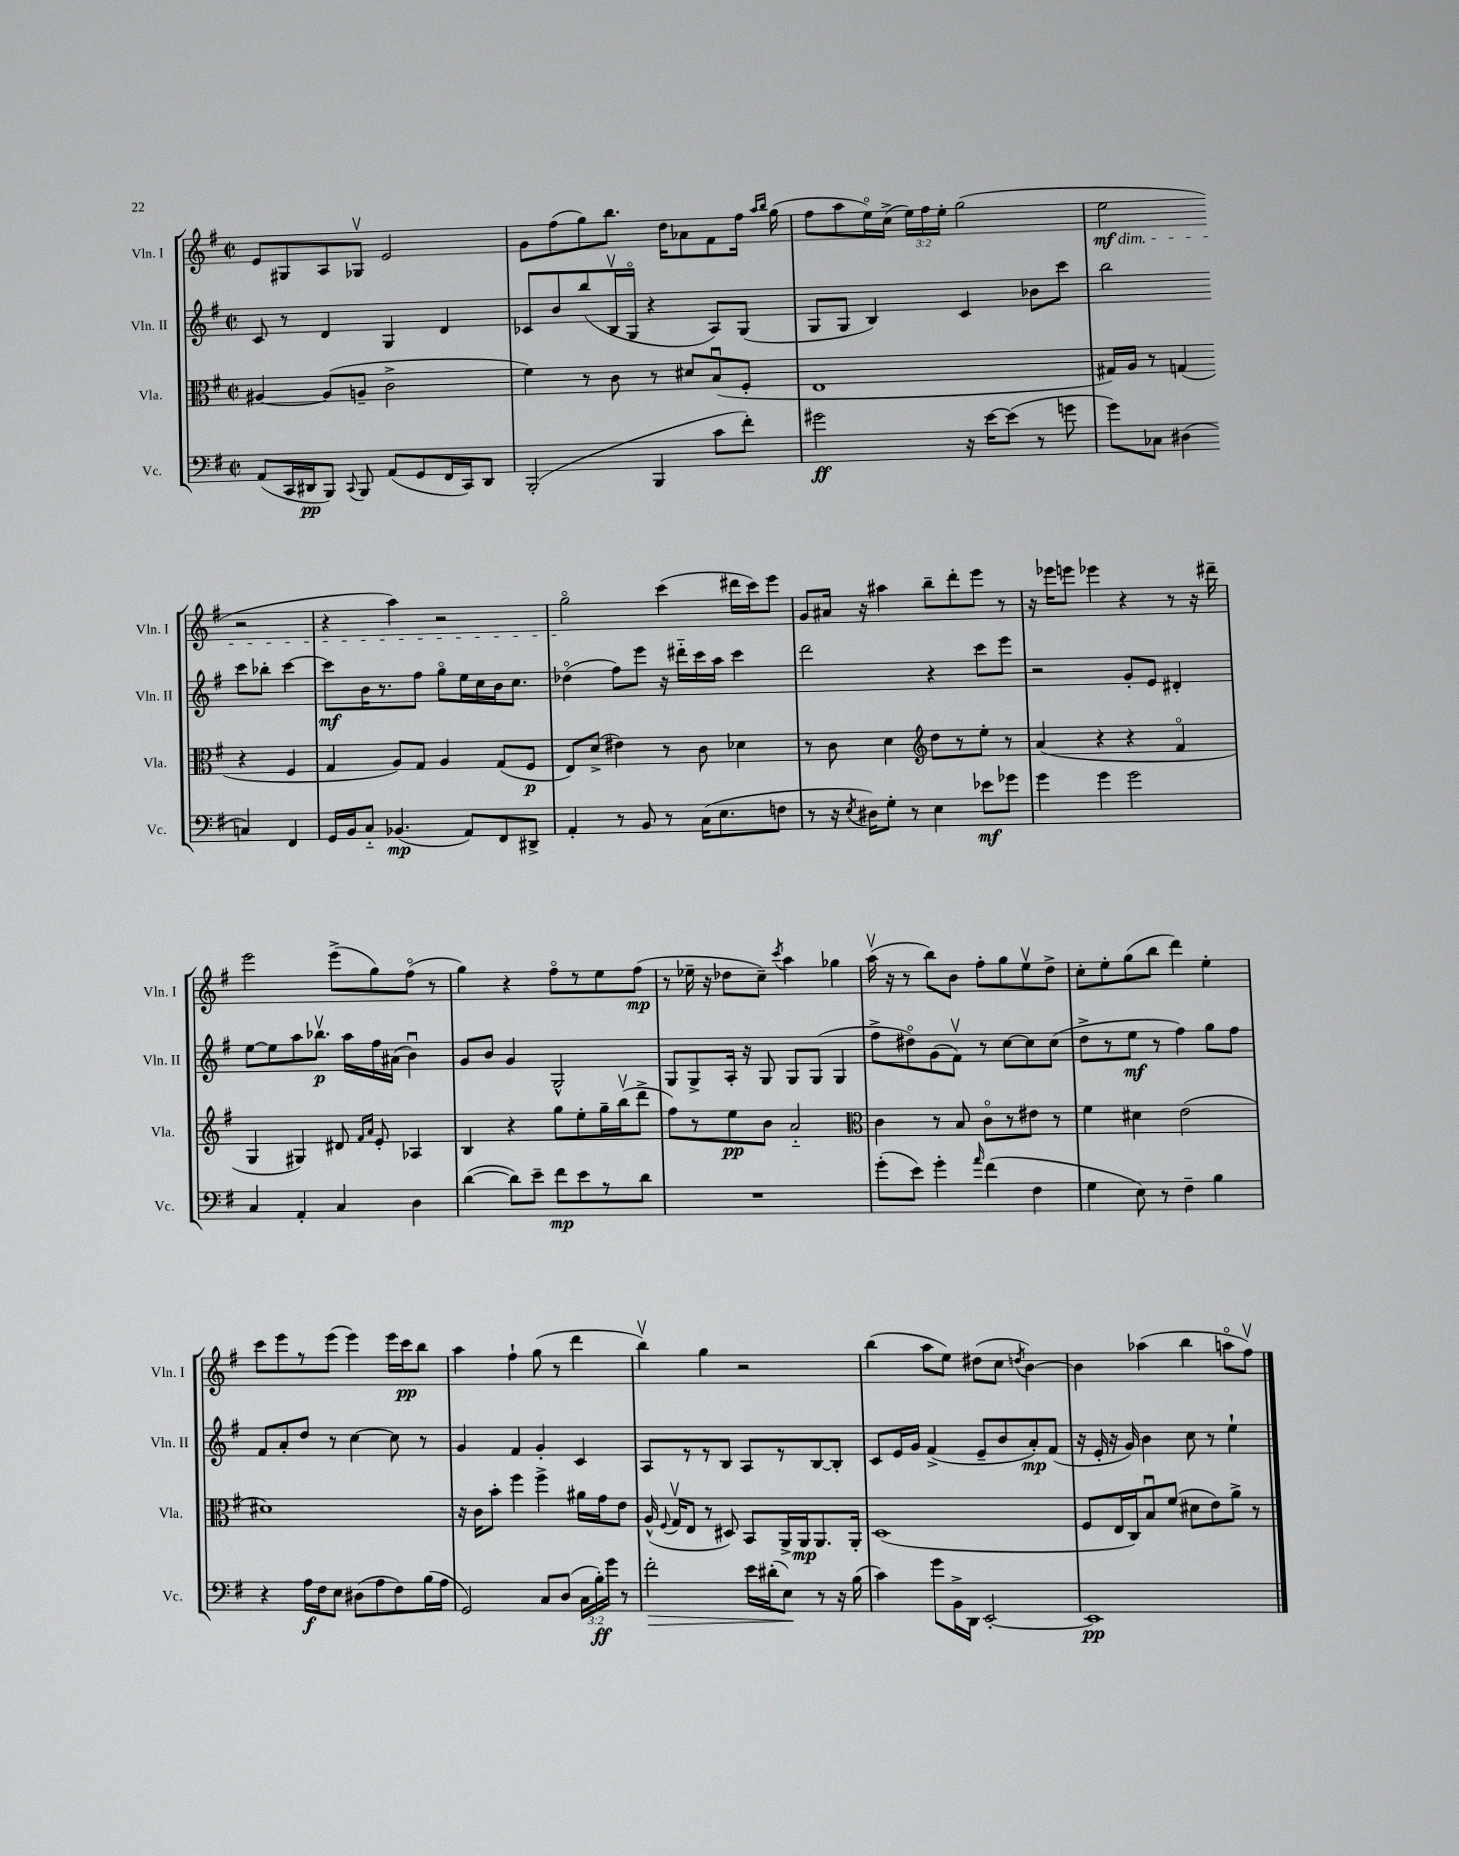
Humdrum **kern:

**kern	**dynam	**kern	**dynam	**kern	**dynam	**kern	**dynam
*part4	*part4	*part3	*part3	*part2	*part2	*part1	*part1
*staff4	*staff4	*staff3	*staff3	*staff2	*staff2	*staff1	*staff1
*I"Vc.	*	*I"Vla.	*	*I"Vln. II	*	*I"Vln. I	*
*I'Vc.	*	*I'Vla.	*	*I'Vln. II	*	*I'Vln. I	*
*clefF4	*	*clefC3	*	*clefG2	*	*clefG2	*
*k[f#]	*	*k[f#]	*	*k[f#]	*	*k[f#]	*
*M2/2	*	*M2/2	*	*M2/2	*	*M2/2	*
*met(c|)	*	*met(c|)	*	*met(c|)	*	*met(c|)	*
=22	=22	=22	=22	=22	=22	=22	=22
(8AA/L	.	[4A#X/	.	8c/	.	8e/L	.
16CC/L	.	.	.	8r	.	8G#X/	.
16DD#X/J	pp	.	.	.	.	.	.
8BBB/J)	.	(8A#/L]	.	4d/	.	8A/	.
8qqCC/	.	.	.	.	.	.	.
8BBB/	.	8An~/J	.	.	.	8G-Xv/J	.
(8AA/L	.	2c^\	.	4G/	.	2e/	.
8GG/	.	.	.	.	.	.	.
16FF#/L	.	.	.	4d/	.	.	.
16CC/J)	.	.	.	.	.	.	.
8DD#/J	.	.	.	.	.	.	.
=23	=23	=23	=23	=23	=23	=23	=23
(2BBB'/	.	4f#\)	.	8c-X/L	.	8g\L	.
.	.	.	.	8b/	.	(8ff#\	.
.	.	8r	.	(8bb/	.	8gg\)	.
.	.	8c\	.	16Bv/L	.	8.bb\J	.
.	.	.	.	16G/JJ	.	.	.
4BBB/	.	8r	.	4r	.	.	.
.	.	.	.	.	.	16dd\KL	.
.	.	8d#X/L	.	.	.	8a-X\	.
8c\L	.	(8Bu/	.	8A/L)	.	8f#\	.
8f#'\J)	.	8F#'/J	.	(8G/J	.	16ff#\Jk	.
.	.	.	.	.	.	16qqaa/LL	.
.	.	.	.	.	.	16qqbb/JJ	.
.	.	.	.	.	.	(16gg\	.
=24	=24	=24	=24	=24	=24	=24	=24
2g#X\	ff	1E	.	8G/L	.	8ff#\L	.
.	.	.	.	8G/J	.	8aa\	.
.	.	.	.	4B/)	.	16ee\L)	.
.	.	.	.	.	.	(16cc^\JJ	.
.	.	.	.	.	.	24ee\LL)	.
.	.	.	.	.	.	24ff#\	.
.	.	.	.	.	.	24ee'\JJ	.
16r	.	.	.	4c/	.	(2gg\	.
[16e\KL	.	.	.	.	.	.	.
(8e\J]	.	.	.	.	.	.	.
8r	.	.	.	8b-X\L	.	.	.
8gn\	.	.	.	8ccc\J	.	.	.
=25	=25	=25	=25	=25	=25	=25	=25
!	!	!	!	!	!	!LO:TX:b:i:t=dim.	!
8g\L)	.	16G#X/LL)	.	2bb\	.	2ee\	mf
.	.	16A/JJ	.	.	.	.	.
8C-X\J	.	8r	.	.	.	.	.
(4D#X\	.	(4Gn/	.	.	.	.	.
4Cn/)	.	4r	.	8ccc\L	.	2r	.
.	.	.	.	8bb-X'\J	.	.	.
4FF#/	.	4F#/	.	[4ccc\	.	.	.
!!LO:LB:g=z
=26	=26	=26	=26	=26	=26	=26	=26
16GG/LL	.	4G/	.	8ccc\L]	mf	4r	.
16BB/J	.	.	.	.	.	.	.
8C/J	.	.	.	16b\K	.	.	.
.	.	.	.	8.r	.	.	.
(4.BB-X/	mp	8A/L)	.	.	.	4aa\)	.
.	.	8G/J	.	8ff#\J	.	.	.
.	.	4A/	.	8gg\L	.	2r	.
8AA/L)	.	.	.	16ee\L	.	.	.
.	.	.	.	16cc\	.	.	.
8FF#/	.	(8G/L	.	16b\J	.	.	.
.	.	.	.	8.cc\J	.	.	.
8DD#X^/J	.	8F#/J	p	.	.	.	.
=27	=27	=27	=27	=27	=27	=27	=27
4AA'/	.	8E/L)	.	(4dd-X\	.	2gg\	.
.	.	(8d^/J	.	.	.	.	.
8r	.	4e#X\)	.	8ff#\L)	.	.	.
8BB/	.	.	.	8eee\J	.	.	.
8r	.	8r	.	16r	.	(4ccc\	.
.	.	.	.	16ddd#X\LL	.	.	.
(16C\KL	.	8c\	.	16ccc\	.	.	.
8.E\	.	.	.	16aa\JJ	.	.	.
.	.	4d-X\	.	4ccc\	.	16ddd#X\LL	.
.	.	.	.	.	.	16ccc\J)	.
8Fn\J	.	.	.	.	.	8eee\J	.
=28	=28	=28	=28	=28	=28	=28	=28
8r	.	8r	.	2ddd\	.	8g/L	.
16r	.	8c\	.	.	.	16a#X/Jk	.
8qE/	.	.	.	.	.	.	.
16D#X\KL)	.	.	.	.	.	16r	.
8G'\J	.	4d\	.	.	.	4aa#X\	.
8r	.	.	.	.	.	.	.
*	*	*clefG2	*	*	*	*	*
4E\	.	8dd\L	.	4r	.	8bb~\L	.
.	.	8r	.	.	.	8ddd'\	.
8e-X\L	mf	8ee'\J	.	8ccc\L	.	8eee\J	.
8g-X\J	.	8r	.	8eee\J	.	8r	.
=29	=29	=29	=29	=29	=29	=29	=29
4g\	.	(4a/	.	2r	.	16r	.
.	.	.	.	.	.	16eee-X\KL	.
.	.	.	.	.	.	8eeen\J	.
4g\	.	4r	.	.	.	4eee-X\	.
2g\	.	4r	.	8g'/L	.	4r	.
.	.	.	.	8e/J	.	.	.
.	.	4f#/	.	4d#X'/	.	8r	.
.	.	.	.	.	.	16r	.
.	.	.	.	.	.	16ddd#X~\	.
!!LO:LB:g=z
=30	=30	=30	=30	=30	=30	=30	=30
4C/	.	4G/	.	[8ee\L	.	2eee\	.
.	.	.	.	8ee\]	.	.	.
4AA'/	.	4G#X/)	.	8aa\	.	.	.
.	.	.	.	8.bb-Xv\J	p	.	.
4C/	.	8d#X/	.	.	.	(8eee^\L	.
.	.	.	.	16aa\LL	.	.	.
.	.	16qqf#/LL	.	.	.	.	.
.	.	16qqa/JJ	.	.	.	.	.
.	.	8e'/	.	16ff#\	.	8gg\)	.
.	.	.	.	(16a#X\JJ	.	.	.
4D\	.	4A-X/	.	4bu\)	.	(8ff#\J	.
.	.	.	.	.	.	8r	.
=31	=31	=31	=31	=31	=31	=31	=31
([4d\	.	4B/	.	8g/L	.	4gg\)	.
.	.	.	.	8b/J	.	.	.
8d\L])	.	4r	.	4g/	.	4r	.
8e~\J	.	.	.	.	.	.	.
8f#\L	mp	8gg\L	.	2G^^/	.	8ff#\L	.
8e\	.	8ee'\	.	.	.	8r	.
8r	.	16gg~\L	.	.	.	8ee\	.
.	.	(16bbv\J	.	.	.	.	.
8d\J	.	8ddd^\J	.	.	.	(8ff#\J	mp
=32	=32	=32	=32	=32	=32	=32	=32
1r	.	8ff#\L)	.	8G/L	.	8r	.
.	.	8r	.	8G^/	.	16ee-X~\	.
.	.	.	.	.	.	16r	.
.	.	8ee\	pp	16A'/Jk	.	8dd-X\L	.
.	.	.	.	16r	.	.	.
.	.	8b\J	.	8G/	.	8cc~\J)	.
.	.	.	.	.	.	8qccc/	.
.	.	2a/	.	8G/L	.	4aa\	.
.	.	.	.	(8G/J	.	.	.
.	.	.	.	4G/	.	4gg-X\	.
=33	=33	=33	=33	=33	=33	=33	=33
*	*	*clefC3	*	*	*	*	*
(8g'\L	.	4c\	.	8ff#^\L	.	(16aav\	.
.	.	.	.	.	.	16r	.
8e\J)	.	.	.	8dd#X\)	.	8r	.
4g'\	.	8r	.	(8g\	.	8bb\L)	.
.	.	8B/	.	8f#v\J)	.	8b\J	.
16qqa/	.	.	.	.	.	.	.
(4f#\	.	8c\L	.	8r	.	8ff#'\L	.
.	.	8r	.	[8cc\L	.	8gg\	.
4F#\	.	8e#X\J	.	8cc\]	.	8eev\	.
.	.	8r	.	(8cc\J	.	8dd^\J	.
=34	=34	=34	=34	=34	=34	=34	=34
4G\	.	4f#\	.	8dd^\L	.	8cc'\L	.
.	.	.	.	8r	.	8ee'\	.
8E\)	.	4d#X\	.	8ee\J	mf	(8gg\	.
8r	.	.	.	8r	.	8bb\J	.
4F#~\	.	(2e\	.	4ff#\)	.	4ddd\)	.
4B\	.	.	.	8gg\L	.	4ee'\	.
.	.	.	.	8ff#\J	.	.	.
!!LO:LB:g=z
=35	=35	=35	=35	=35	=35	=35	=35
4r	.	1d#X)	.	8f#/L	.	8ccc\L	.
.	.	.	.	8a'/	.	8eee\	.
16A\LL	f	.	.	8dd/J	.	8r	.
16F#\J	.	.	.	.	.	.	.
8E\J	.	.	.	8r	.	(8eee\J	.
(8D#X\L	.	.	.	[4cc\	.	4eee\)	.
8A\	.	.	.	.	.	.	.
8F#\)	.	.	.	8cc\]	.	16eee\LL	.
.	.	.	.	.	.	16ccc\J	pp
(16B\L	.	.	.	8r	.	8bb\J	.
16A\JJ	.	.	.	.	.	.	.
=36	=36	=36	=36	=36	=36	=36	=36
2GG/)	.	16r	.	4g/	.	4aa\	.
.	.	16c\KL	.	.	.	.	.
.	.	8b'\J	.	.	.	.	.
.	.	4ff#\	.	4f#/	.	4ff#`\	.
8C/L	.	4ff#^\	.	4g'/	.	(8gg\	.
(8D/J	.	.	.	.	.	8r	.
24C\LL	.	16a#X\LL	.	4c/	.	4ddd\	.
24B'\)	ff	.	.	.	.	.	.
.	.	16g\J	.	.	.	.	.
24g\JJ	.	.	.	.	.	.	.
8r	.	8e\J	.	.	.	.	.
=37	=37	=37	=37	=37	=37	=37	=37
!	!LO:HP:b	!	!	!	!	!	!
2f#'\	>	(16A^^/	.	8A/L	.	4bbv\)	.
.	.	8qqF#/	.	.	.	.	.
.	.	16Gv/KL	.	.	.	.	.
.	.	8E/J	.	8r	.	.	.
.	.	8r	.	8r	.	4gg\	.
.	.	8D#X/)	.	8B/J	.	.	.
16e\LL	.	8BB/L	.	8A/L	.	2r	.
(16d#X'\J	.	.	.	.	.	.	.
8E\J)	.	16AA^/L	.	8r	.	.	.
.	.	16AA/J	mp	.	.	.	.
8r	]	8.AA/	.	[8B/	.	.	.
16r	.	.	.	8B'/J]	.	.	.
(16B\	.	16AA'/Jk	.	.	.	.	.
=38	=38	=38	=38	=38	=38	=38	=38
4c\)	.	(1D	.	8c/L	.	(4bb\	.
.	.	.	.	16e/L	.	.	.
.	.	.	.	16g/JJ	.	.	.
8g\L	.	.	.	(4f#^/	.	8aa\L	.
16BB^\L	.	.	.	.	.	8ee\J)	.
16DD\JJ	.	.	.	.	.	.	.
[2EE'/	.	.	.	8e~/L	.	(8dd#X\L	.
.	.	.	.	8b/	.	8cc\J	.
.	.	.	.	.	.	8qddn/	.
.	.	.	.	8a'/)	mp	[4b\)	.
.	.	.	.	(8f#/J	.	.	.
=39	=39	=39	=39	=39	=39	=39	=39
1EE]	pp	8F#/L	.	16r	.	4b\]	.
.	.	.	.	16e'/	.	.	.
.	.	16E/L	.	16r	.	.	.
.	.	16C/J)	.	16g/)	.	.	.
.	.	8Bu/	.	4b\	.	(4aa-X\	.
.	.	(8f#/J	.	.	.	.	.
.	.	8d#X\L	.	8cc\	.	4bb\	.
.	.	8e\)	.	8r	.	.	.
.	.	8a^\J	.	4ee`\	.	8aan\L	.
.	.	8r	.	.	.	8ff#v\J)	.
==	==	==	==	==	==	==	==
*-	*-	*-	*-	*-	*-	*-	*-
